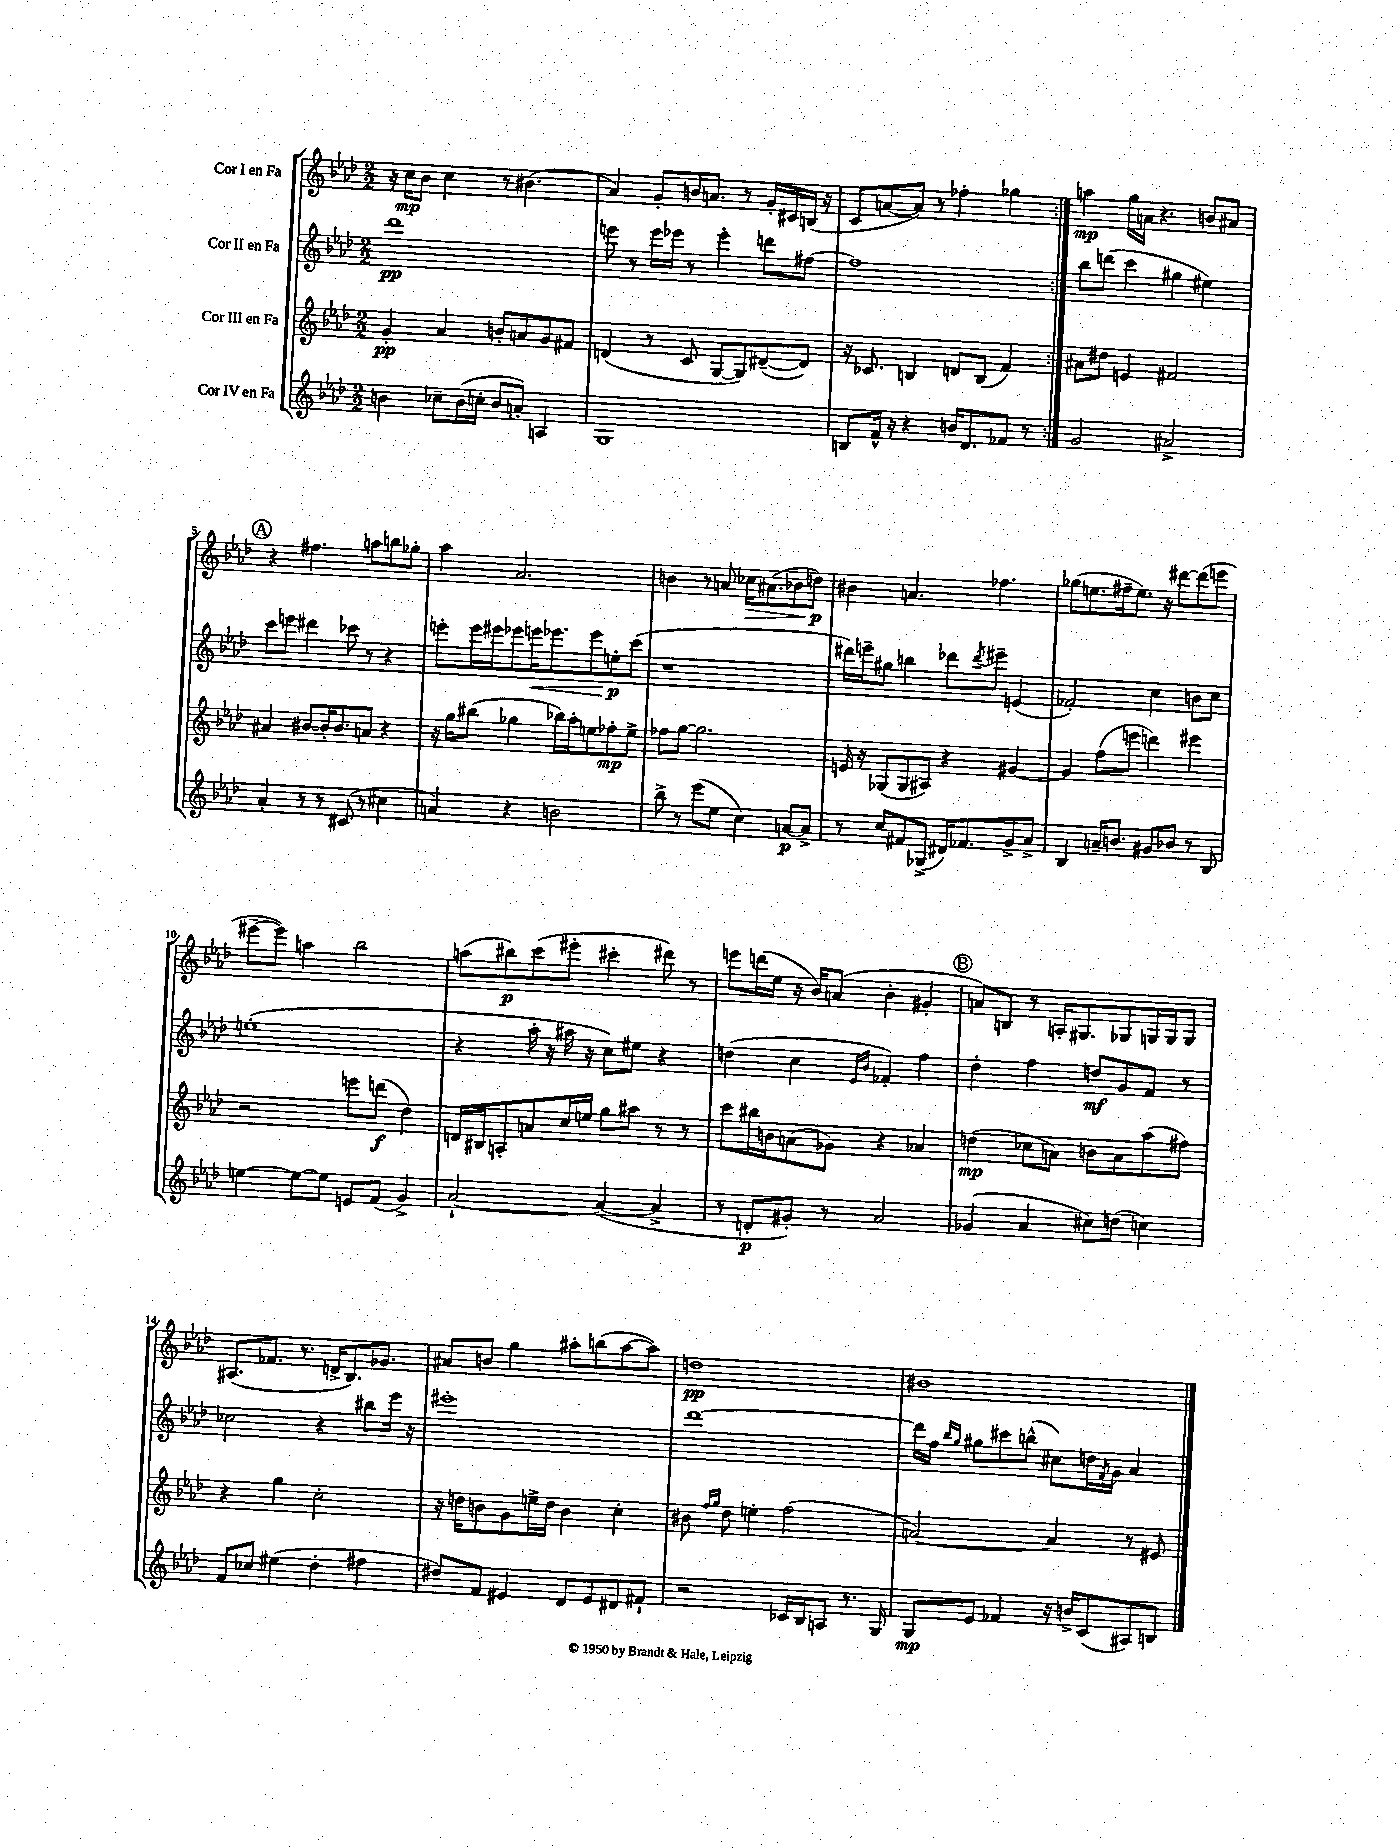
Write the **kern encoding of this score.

**kern	**dynam	**kern	**dynam	**kern	**dynam	**kern	**dynam
*part4	*part4	*part3	*part3	*part2	*part2	*part1	*part1
*staff4	*staff4	*staff3	*staff3	*staff2	*staff2	*staff1	*staff1
*I"Cor IV en Fa	*	*I"Cor III en Fa	*	*I"Cor II en Fa	*	*I"Cor I en Fa	*
*clefG2	*	*clefG2	*	*clefG2	*	*clefG2	*
*k[b-e-a-d-]	*	*k[b-e-a-d-]	*	*k[b-e-a-d-]	*	*k[b-e-a-d-]	*
*M2/2	*	*M2/2	*	*M2/2	*	*M2/2	*
=1	=1	=1	=1	=1	=1	=1	=1
4bn\	.	4g'/	pp	1ddd-	pp	16r	.
.	.	.	.	.	.	16cc\KL	mp
.	.	.	.	.	.	8b-\J	.
8cc-X~\L	.	4a-/	.	.	.	4cc\	.
(16b\L	.	.	.	.	.	.	.
16ccn'\JJ	.	.	.	.	.	.	.
8b/L	.	8bn'/L	.	.	.	8r	.
8an'/J)	.	8an/	.	.	.	(4.b#X\	.
4An/	.	8g/	.	.	.	.	.
.	.	8f#X/J	.	.	.	.	.
=2	=2	=2	=2	=2	=2	=2	=2
1G	.	(4dn/	.	8eeen\	.	4a-/)	.
.	.	.	.	8r	.	.	.
.	.	8r	.	16eee\LL	.	8g'/L	.
.	.	.	.	16eee-X\JJ	.	.	.
.	.	8c/	.	8r	.	16bn/K	.
.	.	.	.	.	.	8.an/J	.
.	.	[8G/L	.	4eee-'\	.	.	.
.	.	8G/])	.	.	.	8r	.
.	.	([8d#X~/	.	8dddn\L	.	16g'/LL	.
.	.	.	.	.	.	16c#X/	.
.	.	8d#/J])	.	[8ff#X\J	.	(16Bn/JJ	.
.	.	.	.	.	.	16r	.
=3	=3	=3	=3	=3	=3	=3	=3
8Bn/L	.	16r	.	1ff#]	.	8c/L	.
.	.	8.c-X/	.	.	.	.	.
16f^^/Jk	.	.	.	.	.	[8an/	.
16r	.	.	.	.	.	.	.
4r	.	4Bn/	.	.	.	8a/J])	.
.	.	.	.	.	.	8r	.
16bn/KL	.	8dn/L	.	.	.	4ff-X'\	.
8.d-/	.	.	.	.	.	.	.
.	.	(8B/J	.	.	.	.	.
8f-X/J	.	4f/)	.	.	.	4gg-X\	.
8r	.	.	.	.	.	.	.
=4:|!	=4:|!	=4:|!	=4:|!	=4:|!	=4:|!	=4:|!	=4:|!
2g/	.	8a#X\L	.	8bb-\L	.	4aan\	mp
.	.	8dd#X\J	.	(8dddn\J	.	.	.
.	.	4en/	.	4ccc\	.	16gg\LL	.
.	.	.	.	.	.	16an\JJ	.
.	.	.	.	.	.	4.r	.
2a#X^/	.	2f#X/	.	4gg#X\	.	.	.
.	.	.	.	4ee#X\)	.	8bn/L	.
.	.	.	.	.	.	8a#X/J	.
!!LO:LB:g=z
!!LO:REH:place=s1:t=A
=5	=5	=5	=5	=5	=5	=5	=5
4a-'/	.	4a#X/	.	8ccc\L	.	4r	.
.	.	.	.	8eeen\J	.	.	.
8r	.	[8b#X/L	.	4ddd#X\	.	4.ff#X\	.
8r	.	16b#'/K]	.	.	.	.	.
.	.	8.b#/	.	.	.	.	.
(8c#X/	.	.	.	8ccc-X\	.	.	.
8r	.	8an/J	.	8r	.	8aan\L	.
4cc#X\	.	4r	.	4r	.	8bbn\	.
.	.	.	.	.	.	8gg-X'\J	.
=6	=6	=6	=6	=6	=6	=6	=6
4an/)	.	16r	.	8eeen'\L	.	4aa-\	.
.	.	16gg\KL	.	.	.	.	.
.	.	(8bb#X\J	.	16eee\L	.	.	.
.	.	.	.	16eee#X\J	.	.	.
4r	.	4gg-X\	.	8eee-X\	.	2.a-/	.
!	!	!	!	!	!LO:HP:b	!	!
.	.	.	.	16eeen\K	<	.	.
.	.	.	.	8.eee-X\	.	.	.
2bn\	.	16bb-X\LL)	.	.	.	.	.
.	.	16aa-'\J	.	.	.	.	.
.	.	8een\	.	8eee-\	.	.	.
.	.	8ff-X'\	mp	8een'\	p	.	.
.	.	8ee^\J	.	(8ccc\J	[	.	.
=7	=7	=7	=7	=7	=7	=7	=7
8bb-^\	.	8ff-X\L	.	1r	.	4bn\	.
8r	.	[8gg\J	.	.	.	.	.
(8eee-\L	.	2.gg\]	.	.	.	8r	.
8ee-\J	.	.	.	.	.	8an/	.
!	!	!	!	!	!	!	!LO:HP:b
4cc\)	.	.	.	.	.	16cc-X\KL	>
.	.	.	.	.	.	(8.a#X\	.
[8an/L	p	.	.	.	.	8b-X\	.
8a^/J]	.	.	.	.	.	8ddn\J)	p
.	.	.	.	.	.	.	]
=8	=8	=8	=8	=8	=8	=8	=8
8r	.	16en/	.	16ddd#X\LL)	.	4b#X\	.
.	.	16r	.	16eeen~\J	.	.	.
8cc/L	.	(8G-X/L	.	8gg#X\J	.	.	.
8f#X/	.	8G-/	.	4bbn\	.	4.an/	.
(8G-X^/J	.	8A#X/J)	.	.	.	.	.
16d#X/KL)	.	4r	.	8ddd-X\L	.	.	.
8.f-X/	.	.	.	.	.	.	.
.	.	.	.	8qddd-/	.	.	.
.	.	.	.	8eee#X~\J	.	4.ff-X\	.
8g^/	.	[4g#X/	.	(4en/	.	.	.
8a-^/J	.	.	.	.	.	.	.
=9	=9	=9	=9	=9	=9	=9	=9
4B-/	.	4g#/]	.	2f-X'/)	.	(8gg-X\L	.
.	.	.	.	.	.	8.een\	.
16an~/KL	.	(8ff\L	.	.	.	.	.
8.bn/J	.	.	.	.	.	16ff#X~\k	.
.	.	8eeen\J	.	.	.	8.ee\J)	.
8g#X/L	.	4dddn\)	.	4cc\	.	.	.
.	.	.	.	.	.	16r	.
8b-X/J	.	.	.	.	.	[8ddd#X\L	.
8r	.	4eee#X\	.	8bn\L	.	(8ddd#\]	.
8B-/	.	.	.	8cc\J	.	8eeen\J	.
!!LO:LB:g=z
=10	=10	=10	=10	=10	=10	=10	=10
[4een\	.	2r	.	(1een'	.	[8eee#X~\L	.
.	.	.	.	.	.	8eee#\J])	.
8ee\L_	.	.	.	.	.	4aan\	.
8ee\J]	.	.	.	.	.	.	.
8en/L	.	8eeen\L	.	.	.	2bb-\	.
(8f/J	.	(8dddn\J	f	.	.	.	.
4g^/)	.	4dd-\)	.	.	.	.	.
=11	=11	=11	=11	=11	=11	=11	=11
[2a-`/	.	16dn/LL	.	4r	.	(8aan\L	.
.	.	16B#X/J	.	.	.	.	.
.	.	8An'/	.	.	.	8bb#X\)	p
.	.	8an/	.	16aa-'\	.	(8ccc\	.
.	.	.	.	16r	.	.	.
.	.	16cc/L	.	16aa#X\	.	8eee#X'\J	.
.	.	16een/JJ	.	16r	.	.	.
(4a-/_	.	8gg\L	.	8cc\L)	.	4ccc#X'\	.
.	.	8aa#X\J	.	8ee#X\J	.	.	.
4a-^/]	.	8r	.	4r	.	8ddd#X\)	.
.	.	8r	.	.	.	8r	.
=12	=12	=12	=12	=12	=12	=12	=12
8r	.	8ccc\L	.	(4ddn\	.	8eeen\L	.
8dn'/L	p	16bb#X\L	.	.	.	(16dddn\L	.
.	.	16bn\J	.	.	.	16ee-\JJ	.
8g#X'/J)	.	(8an\	.	4cc\	.	16r	.
.	.	.	.	.	.	16b-/KL)	.
8r	.	8g-X\J)	.	.	.	(8an/J	.
.	.	.	.	16qqe-/LL	.	.	.
.	.	.	.	16qqb-/JJ	.	.	.
2a-/	.	4r	.	4f-X'/)	.	4b-'\	.
.	.	4a-X/	.	4ff\	.	4g#X'/	.
!!LO:REH:place=s1:t=B
=13	=13	=13	=13	=13	=13	=13	=13
(4g-X/	.	(4ddn\	mp	4dd-'\	.	8an/L)	.
.	.	.	.	.	.	8Bn/J	.
4a-/	.	8cc-X\L	.	4ff\	.	8r	.
.	.	8an\J)	.	.	.	16An'/KL	.
.	.	.	.	.	.	8.G#X/	.
8cc#X\L)	.	8bn\L	.	8ddn/L	mf	.	.
(8ddn\J	.	8a\	.	8g/	.	8G-X/	.
4ccn\)	.	(8aa-\	.	8f/J	.	16Gn/L	.
.	.	.	.	.	.	16G/J	.
.	.	8ff#X\J)	.	8r	.	8G/J	.
!!LO:LB:g=z
=14	=14	=14	=14	=14	=14	=14	=14
8f/L	.	4r	.	2cc-X\	.	(8.A#X/L	.
8cc-X/J	.	.	.	.	.	.	.
.	.	.	.	.	.	8.f-X/J	.
(4ee#X\	.	4gg\	.	.	.	.	.
.	.	.	.	.	.	8.r	.
4dd-'\	.	2cc'\	.	4r	.	.	.
.	.	.	.	.	.	16dn^/KL	.
.	.	.	.	.	.	8.B-/)	.
4ff#X\	.	.	.	8bb#X\L	.	.	.
.	.	.	.	.	.	8.g-X/J	.
.	.	.	.	16eee-\Jk	.	.	.
.	.	.	.	16r	.	.	.
=15	=15	=15	=15	=15	=15	=15	=15
8dd#X/L)	.	16r	.	1eee#X'	.	8a#X/L	.
.	.	16ddn\KL	.	.	.	.	.
8f/J	.	8bn\	.	.	.	8bn/J	.
4e#X/	.	8g\	.	.	.	4gg\	.
.	.	16een^\L	.	.	.	.	.
.	.	16dd\JJ	.	.	.	.	.
8d-/L	.	4b\	.	.	.	8aa#X'\L	.
8e#/	.	.	.	.	.	(8bbn\	.
8d#X/	.	4cc'\	.	.	.	[8aa#\	.
8f#X`/J	.	.	.	.	.	8aa#\J])	.
=16	=16	=16	=16	=16	=16	=16	=16
2r	.	8b#X\	.	[1ddd-	.	1ddn	pp
.	.	16qqff/LL	.	.	.	.	.
.	.	16qqgg/JJ	.	.	.	.	.
.	.	8dd-\	.	.	.	.	.
.	.	4een'\	.	.	.	.	.
16c-X/LL	.	(2ff\	.	.	.	.	.
16B-/J	.	.	.	.	.	.	.
8An/J	.	.	.	.	.	.	.
8.r	.	.	.	.	.	.	.
16G/	.	.	.	.	.	.	.
=17	=17	=17	=17	=17	=17	=17	=17
8G/L	mp	[2an/)	.	16ddd-\LL]	.	1b#X	.
.	.	.	.	16ff\JJ	.	.	.
.	.	.	.	16qqbb-/LL	.	.	.
.	.	.	.	16qqgg/JJ	.	.	.
8e-/J	.	.	.	8gg#X\L	.	.	.
4f-X/	.	.	.	8ccc#X\	.	.	.
.	.	.	.	(8bbn^^\J	.	.	.
16r	.	4a/]	.	8cc#X\L)	.	.	.
16bn^/KL	.	.	.	.	.	.	.
(8c/	.	.	.	16ddn\L	.	.	.
.	.	.	.	8qf/	.	.	.
.	.	.	.	16g\JJ	.	.	.
8A#X/)	.	8r	.	4a-/	.	.	.
8Bn/J	.	8e#X/	.	.	.	.	.
==	==	==	==	==	==	==	==
*-	*-	*-	*-	*-	*-	*-	*-
